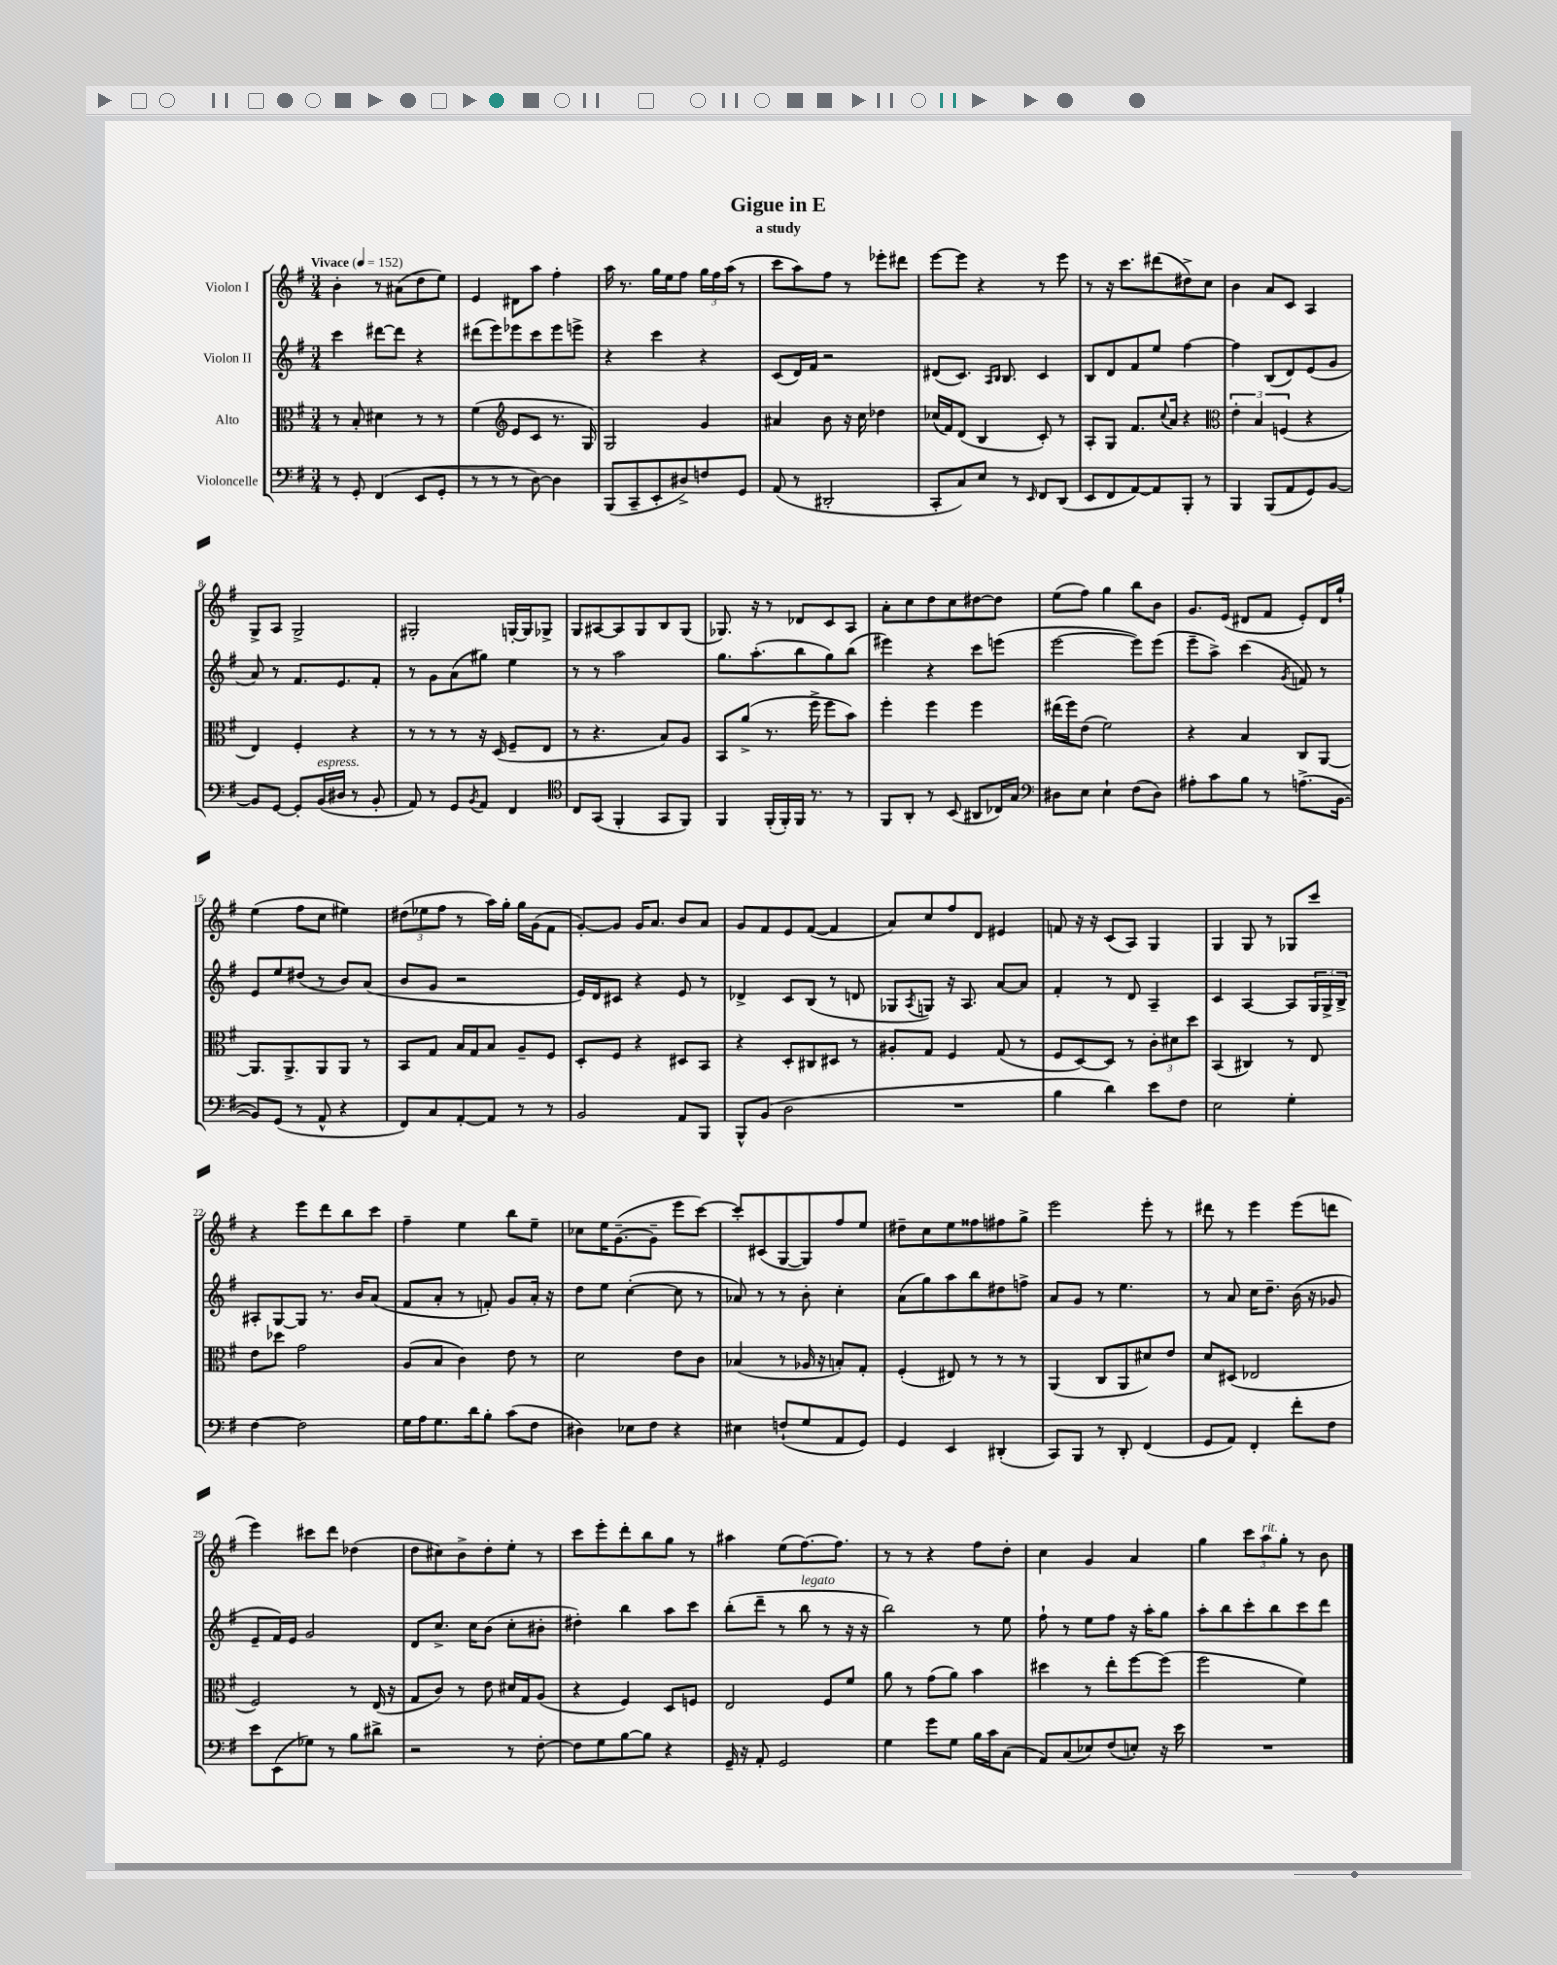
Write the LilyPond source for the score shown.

\header { title = "Gigue in E" subtitle = "a study" }
<<
\new StaffGroup <<
\new Staff = "s0" \with { instrumentName = "Violon I" } {
    \clef treble \key g \major \numericTimeSignature \time 3/4 \tempo "Vivace" 4 = 152
    b'4-. r8 ais'8( d''8 e''8) |
    e'4 dis'8 a''8 fis''4-. |
    a''16 r8. g''16 e''16 fis''8 \tuplet 3/2 { g''16 fis''16 a''16( } r8 |
    c'''8 a''8) fis''8 r8 ees'''8-. dis'''8 |
    e'''8~ e'''8 r4 r8 e'''8 |
    r8 r16 c'''8. dis'''8( dis''8->) c''8 |
    b'4 a'8 c'8 a4 |
    g8-> a8 g2-> |
    gis2-. g16~-. g16 ges8-> |
    g8 ais8~ ais8 g8 b8 g8( |
    ges8.) r16 r8 des'8 c'8 a8 |
    a'8-. c''8 d''8 c''8 dis''8~ dis''8 |
    e''8( fis''8) g''4 b''8 b'8 |
    g'8. e'16( dis'8 fis'8 e'8-.) dis'16 g''16-! |
    e''4( fis''8 c''8 eis''4) |
    \tuplet 3/2 { dis''8( ees''8 fis''8 } r8 a''16) g''16-. g''16 g'16( fis'8 |
    g'8~-.) g'8 g'16 a'8. b'8 a'8 |
    g'8 fis'8 e'8 fis'8~( fis'4 |
    a'8) c''8 fis''8 d'8 eis'4 |
    f'8 r16 r16 c'8( a8) g4 |
    g4 g8 r8 ges8 c'''8 |
    r4 e'''8 d'''8 b''8 c'''8 |
    fis''4-- e''4 b''8 e''8-- |
    ces''8 e''16 g'8.~--( g'8-- e'''8 c'''8~) |
    c'''8-. cis'8( g8~ g8) fis''8 e''8 |
    dis''8-- c''8 e''8 fisis''8 fis''8 g''8-> |
    e'''2 e'''8-. r8 |
    dis'''8 r8 e'''4 e'''8( d'''8 |
    e'''4) cis'''8 d'''8 des''4( |
    d''8 cis''8) b'8-> d''8-. e''8-. r8 |
    c'''8 e'''8-. d'''8-. b''8 g''8 r8 |
    ais''4 e''8( fis''8.~) fis''8. |
    r8 r8 r4 fis''8 d''8-. |
    c''4 g'4 a'4 |
    g''4 \tuplet 3/2 { c'''8 a''8^\markup { \italic "rit." } g''8-. } r8 b'8 \bar "|." |
}
\new Staff = "s1" \with { instrumentName = "Violon II" } {
    \clef treble \key g \major \numericTimeSignature \time 3/4
    c'''4 dis'''8~ dis'''8 r4 |
    dis'''8( e'''8) ees'''8 c'''8 ees'''8 e'''8-> |
    r4 c'''4 r4 |
    c'8( d'16) fis'16 r2 |
    dis'8( c'8.) \grace { a16 b16 } b8. c'4 |
    b8 d'8 fis'8 e''8 fis''4~ |
    fis''4 b8( d'8) e'8( g'8 |
    a'8) r8 fis'8. e'8. fis'8-. |
    r8 g'8 a'8( gis''8) e''4 |
    r8 r8 a''2 |
    g''8. a''8.-.( b''8 g''8) b''8( |
    eis'''4) r4 c'''8 e'''8( |
    e'''2~ e'''8) e'''8( |
    e'''8-- a''8->) c'''4( \acciaccatura { g'8 } f'8) r8 |
    e'8 e''8 dis''8( r8 b'8) a'8( |
    b'8 g'8 r2 |
    e'16) d'16 cis'8 r4 e'8 r8 |
    des'4-> c'8 b8( r8 d'8 |
    ges8 \acciaccatura { a8 } g8) r16 a8. a'8~ a'8 |
    fis'4-. r8 d'8 a4-- |
    c'4 a4~ a8 \tuplet 3/2 { g16 g16-> b16-> } |
    ais8-. g8~ g8 r8. b'16 a'8( |
    fis'8 a'8-. r8 f'8-.) g'8 a'16-. r16 |
    d''8 e''8 c''4~-.( c''8 r8 |
    aes'8) r8 r8 b'8-. c''4-. |
    a'8( g''8) a''8 b''8 dis''8 f''8-> |
    a'8 g'8 r8 e''4. |
    r8 a'8 c''16 d''8.-- b'16( r16 ges'8 |
    e'8-- fis'16) e'16 g'2 |
    d'8 c''8.-> c''16 b'8( c''8-. bis'8-. |
    dis''4-.) b''4 a''8 c'''8 |
    b''8-.( d'''8-- r8 b''8^\markup { \italic "legato" } r8 r16 r16 |
    b''2) r8 e''8 |
    fis''8-! r8 e''8 fis''8 r16 a''16-. g''8 |
    a''8-. b''8 c'''8-. b''8 c'''8 d'''8 \bar "|." |
}
\new Staff = "s2" \with { instrumentName = "Alto" } {
    \clef alto \key g \major \numericTimeSignature \time 3/4
    r8 b8-. dis'4 r8 r8 |
    fis'4( \clef treble e'8 c'8 r8. g16) |
    g2 g'4 |
    ais'4 b'8 r16 c''16 des''4 |
    ces''16( fis'16) d'8( b4 c'8-.) r8 |
    a8-. g8 fis'8. \appoggiatura { c''8 } a'16 r4 |
    \clef alto \tuplet 3/2 { e'4-. b4 f4( } r4 |
    e4) fis4-. r4 |
    r8 r8 r8 r16 d16( fis8-- e8 |
    r8 r4. b8) a8 |
    b,8 a'8->( r8. fis''16-> fis''8 b'8) |
    fis''4-. fis''4 fis''4 |
    eis''16( fis''16) e'8( fis'2) |
    r4 b4 c8 a,8~ |
    a,8. a,8.-> a,8 a,8 r8 |
    b,8 g8 b16 g16 b8 a8-- fis8 |
    d8-. fis8 r4 dis8 b,8 |
    r4 d8-. cis8 dis8 r8 |
    ais8-. g8 fis4 g8( r8 |
    fis8 d8~) d8 r8 \tuplet 3/2 { c'8-. dis'8 d''8 } |
    b,4( cis4) r8 e8 |
    e'8 des''8 g'2 |
    a8( b8 c'4) e'8 r8 |
    d'2 e'8 c'8 |
    bes4( r8 aes16 r16 b8-.) g8-. |
    fis4-.( eis8) r8 r8 r8 |
    a,4( c8 a,8 dis'8) e'8 |
    d'8 dis8( ees2 |
    fis2) r8 e16( r16 |
    g8 c'8) r8 e'8 dis'16 g16 a8( |
    r4 fis4) d8 f8 |
    e2 fis8 fis'8 |
    a'8 r8 g'8( a'8) b'4 |
    dis''4 r8 e''8-. fis''8~ fis''8( |
    fis''2 fis'4) \bar "|." |
}
\new Staff = "s3" \with { instrumentName = "Violoncelle" } {
    \clef bass \key g \major \numericTimeSignature \time 3/4
    r8 g,8-. fis,4( e,8 g,8-. |
    r8 r8 r8 d8~) d4 |
    b,,8( c,8-- e,8-. dis8->) f8 g,8 |
    a,8( r8 dis,2-. |
    c,8-. c8) e8 r8 \grace { e,16 } fis,8 d,8( |
    e,8 fis,8 a,8~) a,8 b,,8-. r8 |
    b,,4 b,,8( a,8 g,8) b,8~ |
    b,8 g,8~ g,8-. b,16^\markup { \italic "espress." }( dis16 r8 b,8-. |
    a,8) r8 g,8 \acciaccatura { b,8 } a,8 fis,4 |
    \clef tenor c8 g,8( fis,4-. g,8 fis,8) |
    fis,4 fis,16-.( fis,16-.) fis,16 r8. r8 |
    fis,8 a,8-. r8 b,8( ais,8 ces16) g16 |
    \clef bass dis8 e8 e4-! fis8( dis8) |
    ais8-. c'8 b8 r8 a8.->( b,16~ |
    b,8) g,8( r8 a,8-^ r4 |
    fis,8) c8 a,8~-. a,8 r8 r8 |
    b,2 a,8 b,,8 |
    b,,8-^ b,8( d2 |
    R2. |
    b4 d'4) e'8 fis8 |
    e2 g4-. |
    fis4~ fis2 |
    g16 a16 g8. d'16 b8-. c'8( fis8 |
    dis4) ees8 fis8 r4 |
    eis4 f8-!( g8 a,8 g,8) |
    g,4 e,4 dis,4-.( |
    c,8) b,,8 r8 d,8-. fis,4( |
    g,8 a,8) fis,4-. fis'8-. fis8 |
    e'8 e,8( ges8) r8 b8 dis'8-> |
    r2 r8 fis8~-. |
    fis8 g8 b8~ b8 r4 |
    g,16-- r16 a,8-. g,2 |
    g4 g'8 g8 b16 c'16 c8( |
    a,8) c8( ees8) fis8( e8-.) r16 e'16 |
    R2. \bar "|." |
}
>>
>>
